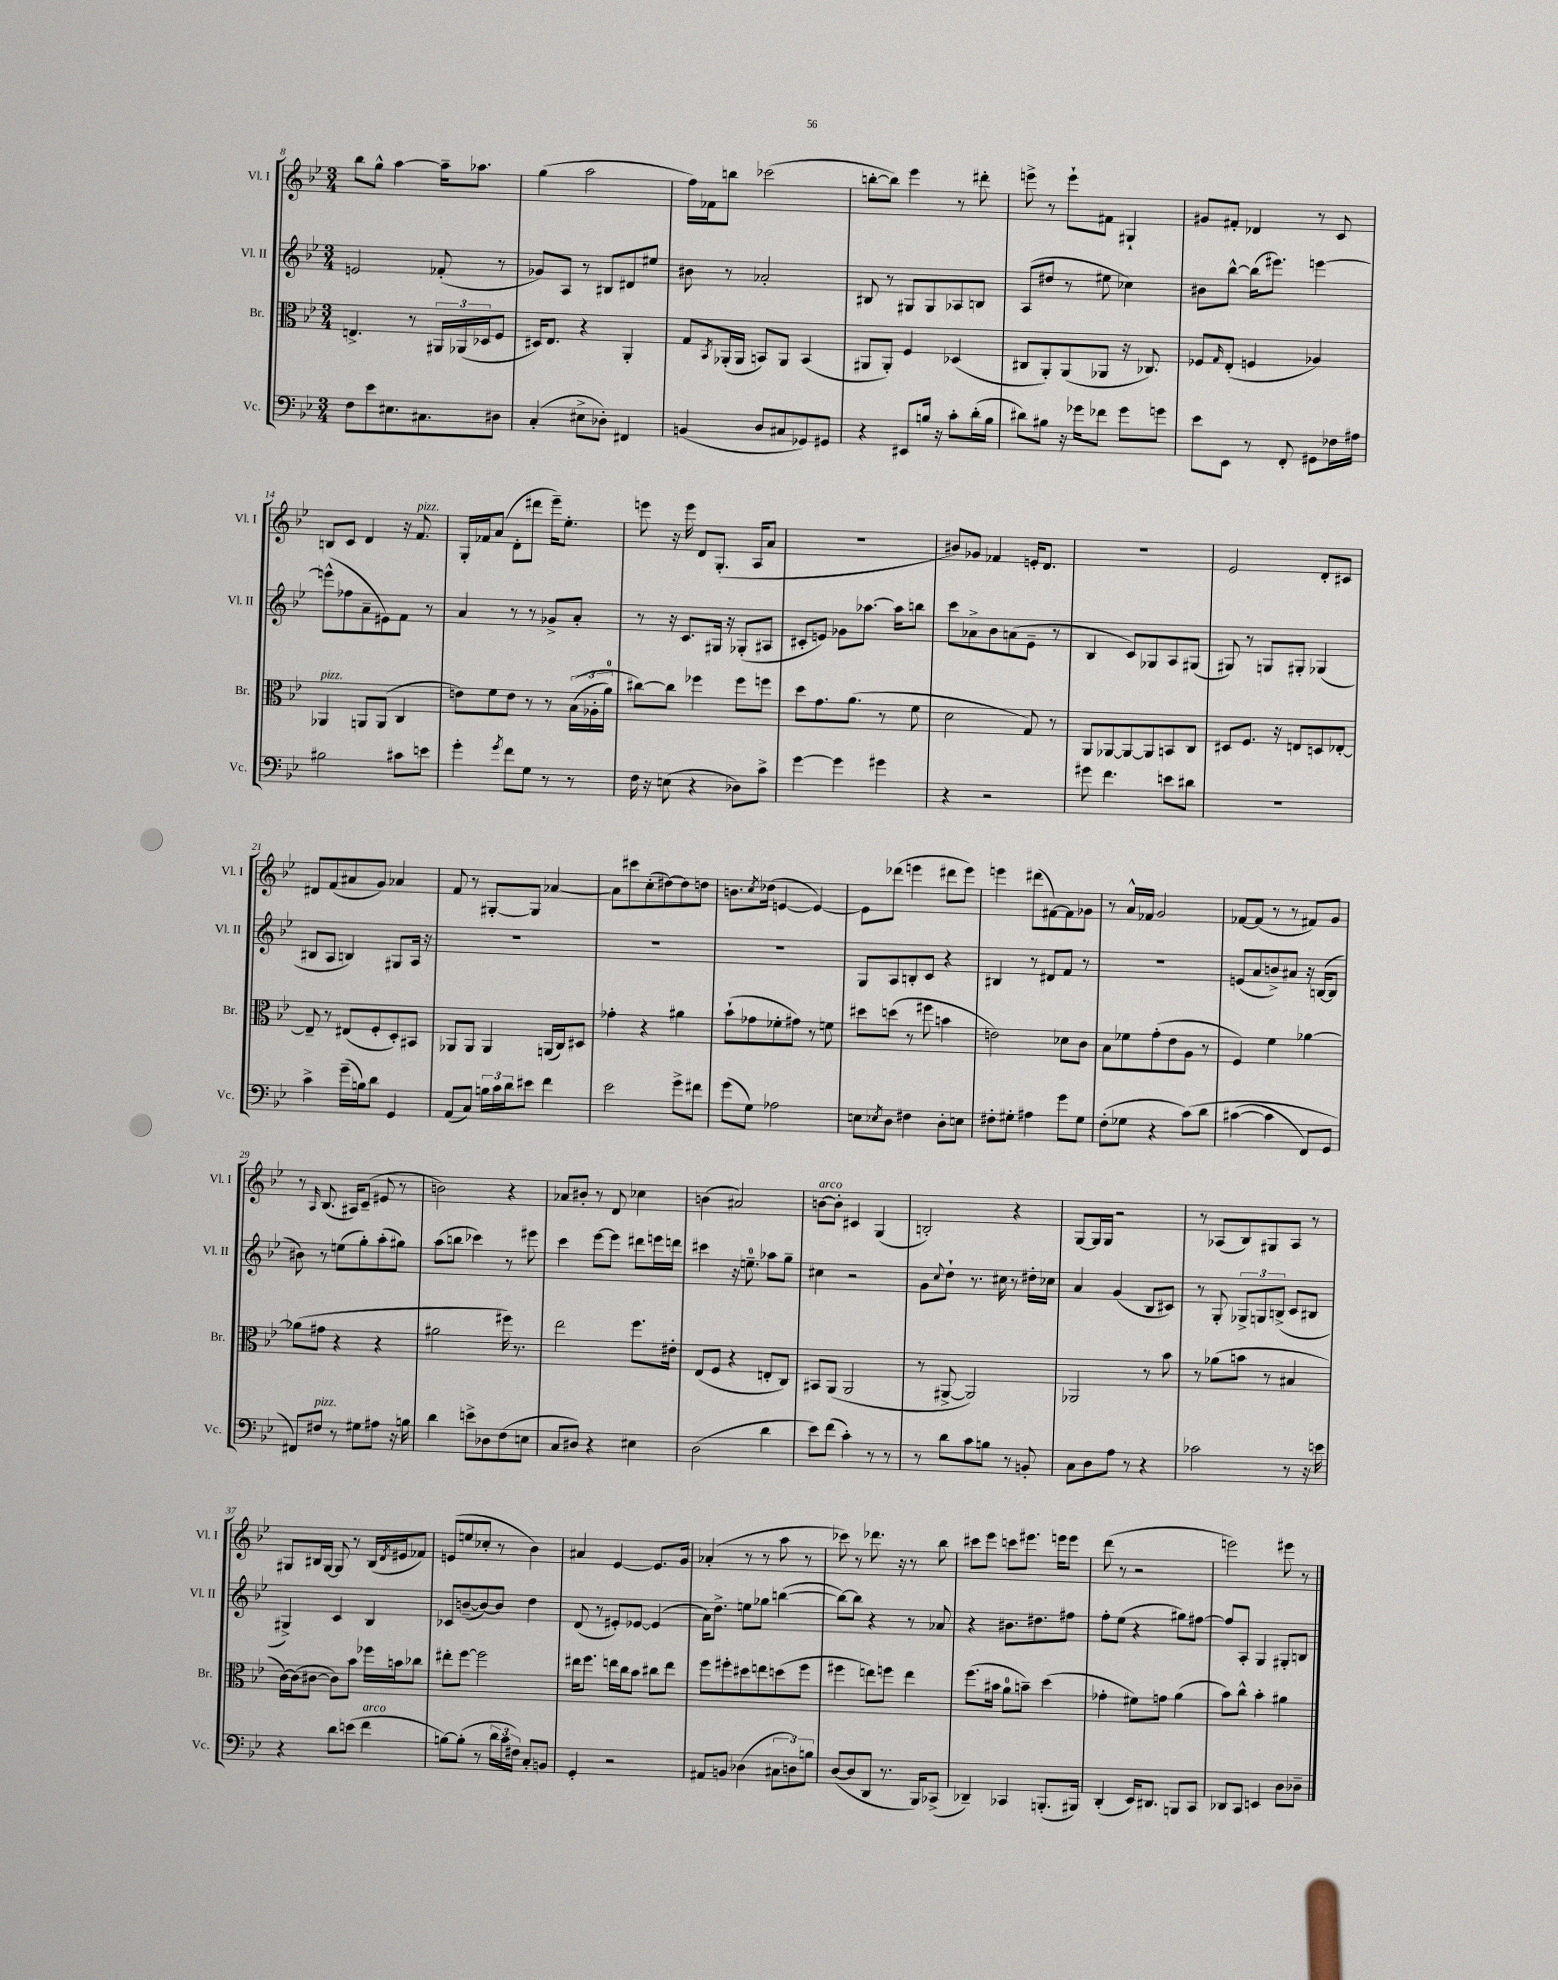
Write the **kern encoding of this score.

**kern	**kern	**kern	**kern
*part4	*part3	*part2	*part1
*staff4	*staff3	*staff2	*staff1
*I"Vc.	*I"Br.	*I"Vl. II	*I"Vl. I
*I'Vc.	*I'Br.	*I'Vl. II	*I'Vl. I
*clefF4	*clefC3	*clefG2	*clefG2
*k[b-e-]	*k[b-e-]	*k[b-e-]	*k[b-e-]
*M3/4	*M3/4	*M3/4	*M3/4
=8	=8	=8	=8
8F\L	4.En^/	2en/	8bb-\L
8e-\	.	.	8gg^^\J
8.E#X\	.	.	[4aa\
.	8r	.	.
8.C#X\	.	.	.
.	24AA#X/LL	(8f-X'/	16aa~\KL]
.	(24AA-X/	.	.
.	.	.	8.aa-X\J
.	24D-X/J	.	.
8D#X\J	8F/J	8r	.
=9	=9	=9	=9
(4C'/	16D#X/KL)	8g-X/L)	(4gg\
.	8.E-/J	.	.
.	.	8A/J	.
8E#X^\L	4r	8r	2aa\
8D-X'\J)	.	8B#X/L	.
4FF#X/	4AA'/	8d#X/	.
.	.	8ee#X/J	.
=10	=10	=10	=10
(4BBn/	8G/L	8b#X\	16ff\LL)
.	.	.	16f-X\J
.	8qBB-/	.	.
.	(16AA-X'/L	8r	8bbn\J
.	16AA-/JJ	.	.
8D/L	8BBn/L)	2a-X'/	(2ccc-X\
8C#X/	8AA-/J	.	.
8GG-X/)	(4BB/	.	.
8GG#X/J	.	.	.
=11	=11	=11	=11
4r	8AA#X/L	8B#X/	[8bbn'\L
.	8AA#'/J)	8r	8bb\J])
8EE#X/L	4F/	8G#X/L	4eee-\
16Bn/Jk	.	8G#/	.
16r	.	.	.
8c'\L	(4D-X/	8A-X/	8r
(16d'\L	.	8Bn/J	8ddd#X'\
16B\JJ	.	.	.
=12	=12	=12	=12
8d#X\L)	8C#X/L	(8A/L	8eeen^\
8B#X\J	8AA'/)	8dd#X/J	8r
16r	(8AA/	8r	8eee`\L
16g-X\KL	.	.	.
8f-X\J	8AA-X/J	8ee#X\	8f#X\J
8g-\L	16r	4cc-X\)	4G#X`/
.	8.C-X/)	.	.
8gn\J	.	.	.
=13	=13	=13	=13
8e-\L	8F-X/L	8b#X\L	8g#X/L
.	16qqG/	.	.
8EE-\J	(8E-'/J	[8bb-^^\J	8f#X'/J
8r	4Fn/	(16bb-\KL]	4d-X/
.	.	8.eee#X\J)	.
8FF'/	.	.	.
8GG#X\L	4A-X/)	[4eeen\	8r
16F-X\L	.	.	8c/
16A#X\JJ	.	.	.
!!LO:LB:g=z
=14	=14	=14	=14
!	!LO:TX:a:i:t=pizz.	!	!
2B#X\	4AA-X/	(8eeen^^\L]	8Bn/L
.	.	8ff-X\	8c/J
.	8AAn/L	8a~\	4d/
.	(8AA/J	8e#X\)	.
8c#X\L	4C/	8f\J	16r
!	!	!	!LO:TX:a:i:t=pizz.
.	.	.	8.f/
8en\J	.	8r	.
=15	=15	=15	=15
4g'\	8en\L)	4a/	16G'/LL
.	.	.	16f-X/J
.	8f\	.	(8a/J
8qg/	.	.	.
8f\L	8e\J	8r	8d'\L
8G\J	8r	8r	8ddd#X\J
8r	8r	8g-X^/L	16eee-~\KL)
.	.	.	8.ee-'\J
8r	((24B-\LL	8a'/J	.
.	24A-X'\	.	.
.	24a\JJ)	.	.
=16	=16	=16	=16
16F\	[8cc#X\L)	8r	8eeen\
16r	.	.	.
(8En\	8cc#\J]	16r	16r
.	.	8.c/L	16eee\
4r	4ff-X\	.	8d/L
.	.	16G#X/Jk	(8.G'/J
.	.	16r	.
8D-X\L)	8ff-\L	(8G-X'/L	.
.	.	.	16A/KL
8c^\J	8ffn\J	8A#X/J	8a/J
=17	=17	=17	=17
[4g\	8dd\L	8c#X'/L	2.r
.	8.g\	8en/J)	.
4g\]	.	8g-X\L	.
.	(8.a\J	.	.
.	.	[8.aa-X\J	.
4g#X\	8r	.	.
.	.	16aa-\KL]	.
.	8f\	8bbn\J	.
=18	=18	=18	=18
4r	2d\	8ccc\L	8b#X/L)
.	.	8a-X^\	8g-X/J
2r	.	8b-\	4f-X/
.	.	(8an\	.
.	8G/)	8e-~\J	16en'/KL
.	.	.	8.d/J
.	8r	8r	.
=19	=19	=19	=19
8g#X\	8AA/L	4B-/	2.r
4.f\	[8AA-X/	.	.
.	8AA-/_	8c/L)	.
.	8AA-/]	8G-X/	.
8en\L	8BBn/	8A/	.
8d#X\J	8C/J	(8G#X/J	.
=20	=20	=20	=20
2.r	8D#X/L	8G#X/)	2e-/
.	8.F/J	8r	.
.	.	8Gn/L	.
.	16r	.	.
.	8En/L	8G#X'/J	.
.	8Dn/	(4G-X/	8d'/L
.	[8E-X'/J	.	8c#X/J
!!LO:LB:g=z
=21	=21	=21	=21
4c^\	8E-~/]	8B#X/L	8d#X/L
.	8r	8A/J	(8f/
(16g~\LL	(8E#X/L	4Bn/)	8a#X/
16Bn\J)	.	.	.
8d\J	8F'/	.	8g/J)
4GG/	8D'/)	8G#X/L	4a-X/
.	8BB#X/J	16A/Jk	.
.	.	16r	.
=22	=22	=22	=22
(8AA/L	8AA-X/L	2.r	8f/
8C/J)	8AA-/J	.	8r
24Bn\LL	4AA-/	.	[8G#X'/L
24c\	.	.	.
24d\J	.	.	.
8e#X\J	.	.	8G#/J]
4f\	(16AAn/LL	.	[4a-X/
.	16C/J)	.	.
.	8D#X/J	.	.
=23	=23	=23	=23
2e-\	4g-X'\	2.r	8a-\L]
.	.	.	8ccc#X\
.	4r	.	(8cc'\
.	.	.	[8dd#X\)
8g^\L	4a#X\	.	8dd#\]
8f#X\J	.	.	8ddn\J
=24	=24	=24	=24
(8g\L	(8b-`\L	2.r	8.bn\L
8G\J)	8g-X\	.	.
.	.	.	8qcc/
.	.	.	(16dd-X\Jk
2A-X\	8f-X'\	.	[4en/
.	8g#X\J)	.	.
.	8r	.	4e/_)
.	8fn\	.	.
=25	=25	=25	=25
8En\L	8dd#X\L	8G/L	8e\L]
8qE-X/	.	.	.
8D\J	(8ddn\J	8A/	(8ddd-X\J
4F#X\	8r	8Bn'/	4eeen\
.	8ff#X\	8c/J	.
8D'\L	4bn\	4r	8ddd#X\L
8En\J	.	.	8eee\J)
=26	=26	=26	=26
8F#X'\L	2en\)	4B#X/	4eeen\
8G#X'\J	.	.	.
4A#X\	.	8r	(8ddd#X\L
.	.	8d#X/L	[8f#X\)
8g\L	8d-X\L	8f/J	8f#\]
8G#\J	8c\J	8r	8g-X\J
=27	=27	=27	=27
(8F'\L	8B-\L	2.r	8r
8G-X\J	8f-X\	.	16a^^/LL
.	.	.	16f-X/JJ
4r	(8g'\	.	2g/
.	8e-\	.	.
(8c\L)	8A\J	.	.
8d\J	8r	.	.
=28	=28	=28	=28
([4c#X\	4F/)	(8en/L	[8f-X/L
.	.	8a/	(8f-/J]
4c#\]	4f\	8bn^/)	8r
.	.	8a#X/J	8r
8FF/L)	[4a-X\	16r	8f#X/L)
.	.	([16Bn/KL	.
8GG/J	.	8B/J]	8g/J
!!LO:LB:g=z
=29	=29	=29	=29
8FF#X/L)	(8a-X\L]	8b#X\)	8r
.	.	.	16qqA/
!LO:TX:a:i:t=pizz.	!	!	!
8F#X/J	8g#X\J	8r	(8.B-/
8r	4r	(8een\L	.
.	.	.	16A#X/KL)
8G#X\L	.	8gg'\)	(8c~/J
8A#X\J	4r	(8aa'\	8e#X/
16r	.	8gg#X\J)	8r
16Bn\	.	.	.
=30	=30	=30	=30
4d\	2a#X\	(8aa\L	2bn\)
.	.	8bbn\J	.
8en^\L	.	4ccc-X\)	.
8D-X\	.	.	.
(8F\	16ff#X\)	8r	4r
.	8.r	.	.
8En\J	.	8eee#X\	.
=31	=31	=31	=31
8C/L	2ee-\	4ccc\	8a-X/L
8D#X/J)	.	.	8b#X'/J
4r	.	[8eee-\L	8r
.	.	8eee-\J]	8d/
4E#X\	8.ff\L	8ddd#X\L	4cc-X\
.	.	16eeen\L	.
.	16e#X'\Jk	16dddn\JJ	.
=32	=32	=32	=32
(2D\	(8E-/L	4ccc#X\	(4bn\
.	8F/J	.	.
.	4r	16r	2a#X/)
.	.	8.een~\	.
4d\	8En'/L	8aa-X\L	.
.	8C/J)	8gg~\J	.
=33	=33	=33	=33
!	!	!	!LO:TX:a:i:t=arco
8e-\L)	8BB#X/L	4cc#X\	[8bn\L
(8f\J	(8AA/J	.	8b'\J]
4c'\)	2AA/	2r	4c#X/
8r	.	.	(4G/
8r	.	.	.
=34	=34	=34	=34
8r	8r	8g\L	2Bn'/)
.	.	8qqcc/	.
8d\L	[8AA#X^/	8dd`\J	.
8c\	2AA#/])	8.r	.
8Bn\J	.	.	.
.	.	16cc#X\	.
8r	.	8r	4r
8BBn'/	.	16dd#X'\LL	.
.	.	16cc-X\JJ	.
=35	=35	=35	=35
8C\L	2AA-X/	4a/	[8G/L
8D\	.	.	16G/L]
.	.	.	16G/JJ
8A\J	.	(4g/	2r
8r	.	.	.
4r	8r	8B-/L	.
.	8b-\	8c#X/J)	.
=36	=36	=36	=36
2c-X\	8r	8r	8r
.	(8a-X\L	8G'/	(8A-X/L
.	8bn\J	12G-X^/L	8B-/)
.	.	12Gn/	.
.	8r	.	8G#X/
.	.	(12Bn^/J	.
8r	4B#X/	8c/L	8A-/J
16r	.	8B#X/J	8r
16en\	.	.	.
!!LO:LB:g=z
=37	=37	=37	=37
4r	[16c\LL)	4G#X^/)	8G#X/L
.	(16c\J]	.	.
.	[8c#X\J	.	16B#X/L
.	.	.	[16G#/JJ
8d\L	8c#\L])	4c/	8G#/]
(8en\J	8b-\J	.	8r
!LO:TX:a:i:t=arco	!	!	!
4f\	16ff-X\LL	4B-/	(16B#/LL
.	.	.	8qd/
.	16bn\J	.	16e#X/J
.	8cc-X\J	.	8f-X/J)
=38	=38	=38	=38
[8Bn\L)	8ee#X'\L	8c-X/L	(8en/L
(8B'\J]	[8ff\J	([8bn~/	8een/
8r	2ff\]	8b/_)	8cc-X'/J
24d\LL	.	8b/J]	8r
24c\	.	.	.
24F#X\JJ)	.	.	.
8C'/L	.	4dd\	4b-\)
8BBn/J	.	.	.
=39	=39	=39	=39
4GG'/	16ee#X\KL	(8d/	4a#X/
.	8.ff\J	.	.
.	.	8r	.
2r	16een\LL	8e#X'/L)	[4e-/
.	16cc\J	.	.
.	8b-\J	[8e-X/J	.
.	8cc#X\L	(4e-/]	8.e-/L]
.	8ee\J	.	.
.	.	.	16g/Jk
=40	=40	=40	=40
8AA#X/L	8ff\L	16a\KL)	(4a-X'/
.	.	8.dd^\J	.
8BBn/J	8ff#X'\	.	.
(4D-X\	8dd#X\	8een\L	8r
.	8een\	8gg-X\J	8r
12C#X\L	(8ddn\	([4bbn\	8aa\
12Dn\)	.	.	.
.	8ff#\J	.	8r
12Bn\J	.	.	.
=41	=41	=41	=41
([8D/L	4ff#X\	8bb\L_)	8ccc-X\)
8D/]	.	8bb\J]	8r
8DD/J	8een\L)	4r	8.ddd-X\
8.r	8ffn\J	.	.
.	.	.	16r
.	4ee\	8r	8r
16BBB-/KL)	.	.	.
(8CC-X^/J	.	8a-X/	8bb-\
=42	=42	=42	=42
4DD-X~/)	(8.ff\L	4r	8ccc#X\L
.	.	.	8eee-\J
.	16b#X\Jk	.	.
4CC-X/	8a\L	8.b#X\L	8cccn\L
.	8bn~\J)	.	8.eee#X\J
.	.	8.dd#X\	.
(8.BBBn'/L	(4dd\	.	.
.	.	.	16eeen\KL
.	.	8ff#X\J	8eee\J
16BBB#X/Jk)	.	.	.
=43	=43	=43	=43
(4DD'/	4g-X'\	8ff'\L	(8ddd\
.	.	(8ee-\J	8r
16EE-/KL)	8f#X\L)	4r	2r
8.DD#X/J	.	.	.
.	8gn\J	.	.
8BBBn/L	(4a\	8gg#X\L)	.
8CC/J	.	[8ff#X\J	.
=44	=44	=44	=44
8DD-X/L	8b-\L)	8ff#/L]	2eeen\)
8CC/J	8cc^^\J	8A'/J	.
4EEn/	4b-'\	4G/	.
8D\L	4a#X\	8G#X'/L	8eee#X\
8D-X~\J	.	8Bn/J	8r
==	==	==	==
*-	*-	*-	*-
